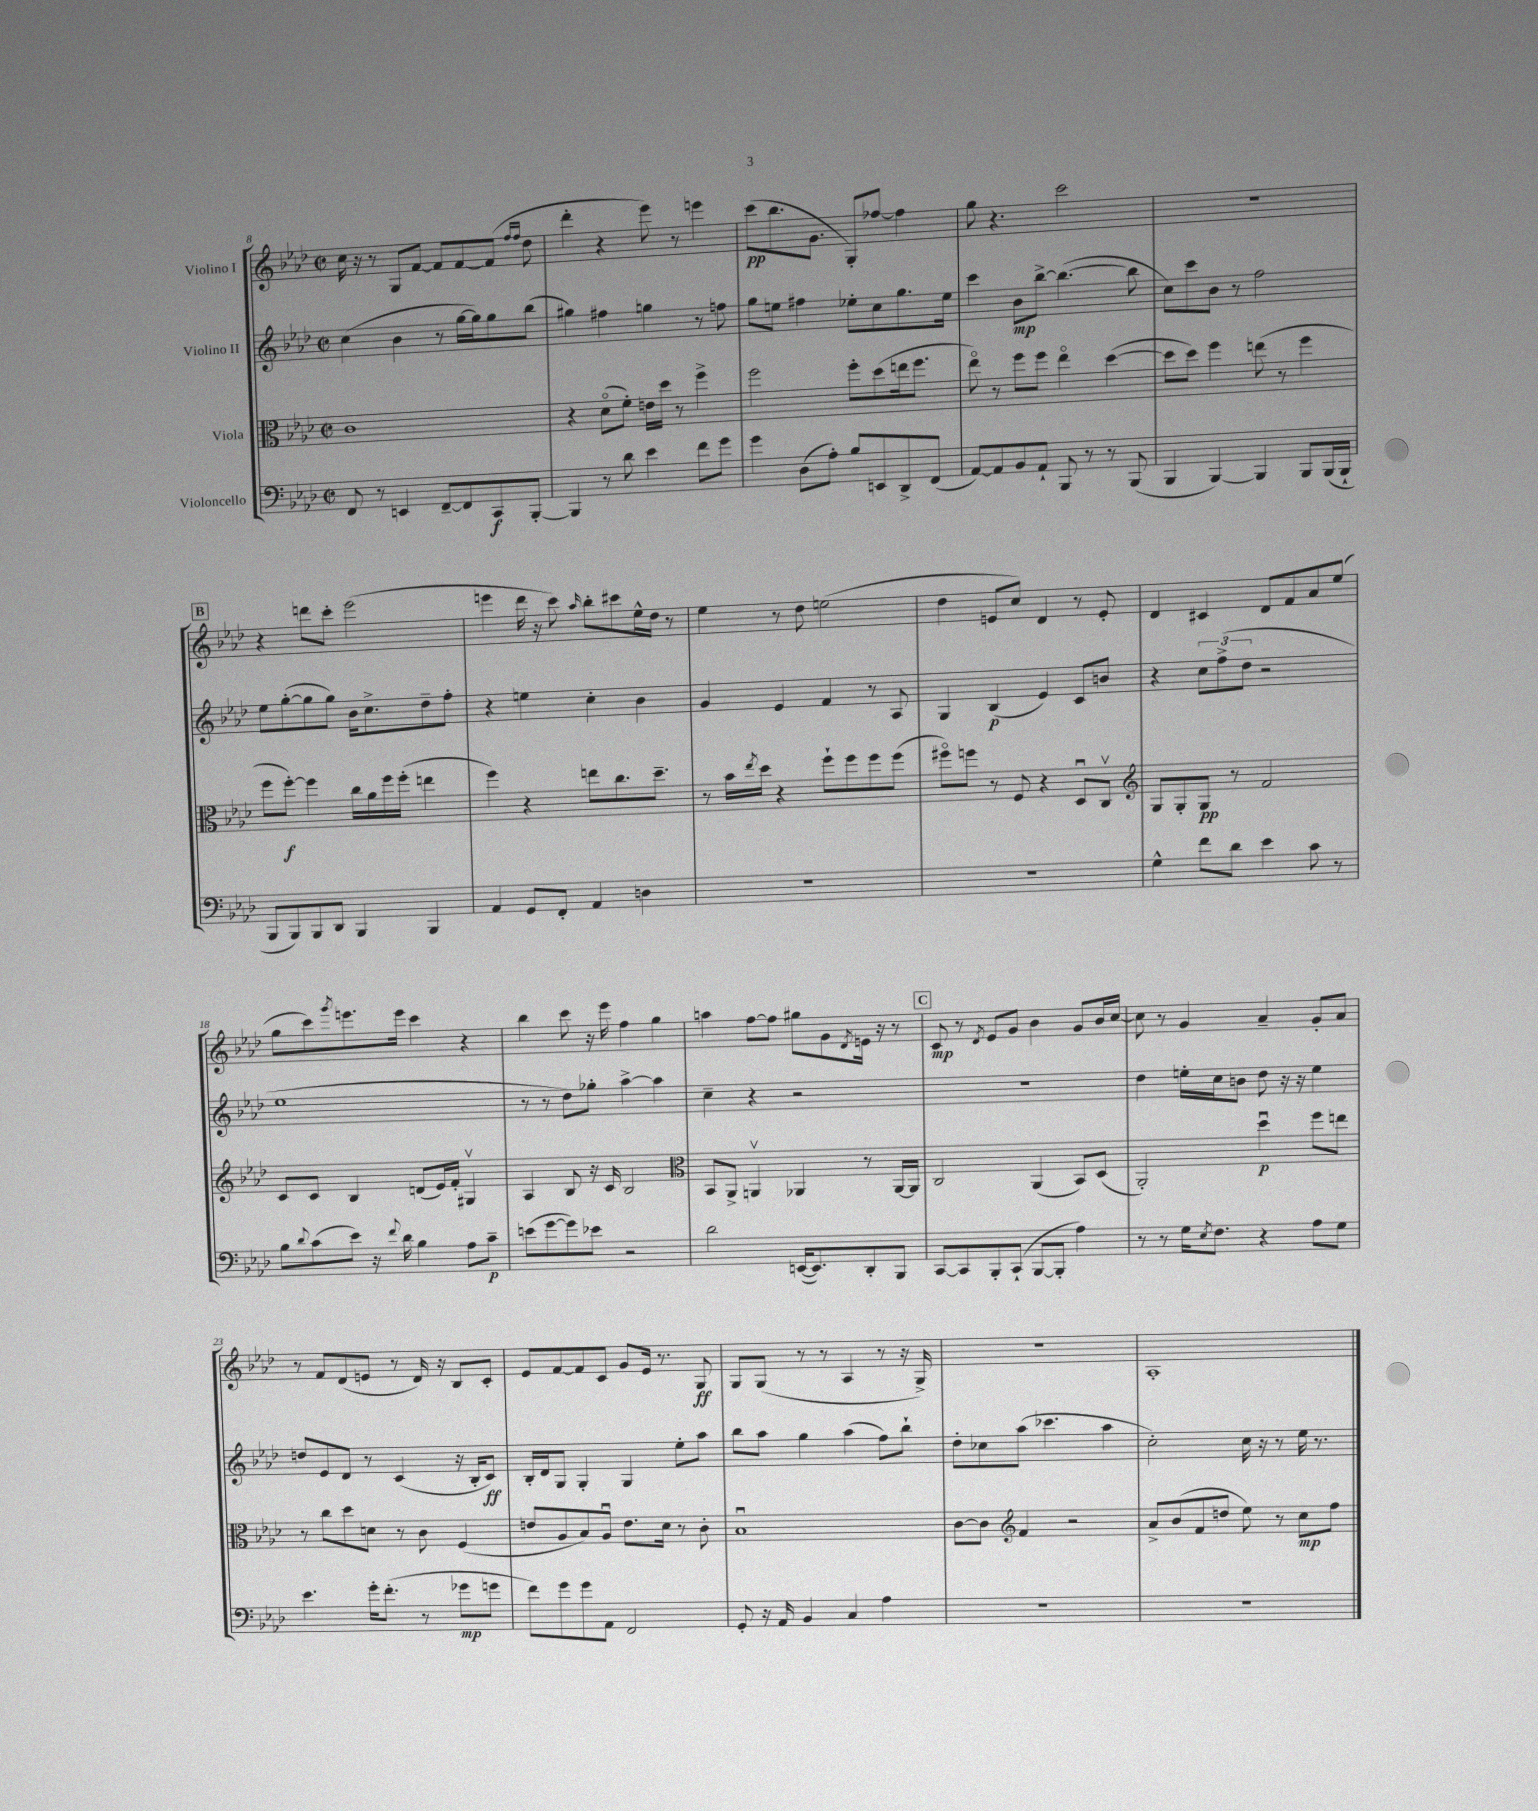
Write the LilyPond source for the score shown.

<<
\new StaffGroup <<
\new Staff = "s0" \with { instrumentName = "Violino I" } {
    \clef treble \key aes \major \defaultTimeSignature \time 2/2
    c''16 r16 r8 g8 f'8~ f'8 f'8~ f'8( \grace { f''16 f''16 } des''8 |
    des'''4-. r4 ees'''8) r8 e'''4 |
    c'''8\pp( bes''8. g'8. g8-.) fes''8~ fes''4 |
    g''8 r4. c'''2 |
    R1 |
    \mark \markup { \box "B" } r4 d'''8 c'''8-. ees'''2( |
    e'''4 des'''16 r16 c'''8) \grace { aes''16 } bes''8-. cis'''8 ees''16-^ des''16 r8 |
    ees''4 r8 des''8 e''2( |
    des''4 e'8 c''8) des'4 r8 e'8-. |
    des'4 cis'4 des'8 f'8 aes'8 ees''8( |
    g''8 c'''8) \acciaccatura { g'''8 } e'''8. e'''16 c'''4 r4 |
    bes''4 c'''8 r16 ees'''16 f''4 g''4 |
    a''4 f''8~ f''8 gis''8 g'8 \acciaccatura { des'8 } e'16 r16 r8 |
    \mark \markup { \box "C" } c'8\mp r8 \acciaccatura { des'8 } ees'8 g'8 bes'4 g'8 bes'16 c''16~ |
    c''8 r8 g'4 aes'4-- g'8-. aes'8 |
    r8 f'8 des'8( e'8 r8 des'16) r16 bes8 c'8-. |
    ees'8 f'8~ f'8 c'8 g'8 ees'16 r8. g8\ff |
    g8 g8( r8 r8 aes4 r8 r16 g16->) |
    R1 |
    aes1-. \bar "|." |
}
\new Staff = "s1" \with { instrumentName = "Violino II" } {
    \clef treble \key aes \major \defaultTimeSignature \time 2/2
    c''4( bes'4 r8 g''16~ g''16) g''8 bes''8( |
    gis''4) fis''4 g''4 r8 f''8 |
    g''8 e''8 fis''4 ees''8-. c''8 g''8. ees''16 |
    c'''4 bes'8\mp bes''8~-> bes''4.~( bes''8 |
    c''8) c'''8 bes'8 r8 f''2 |
    \mark \markup { \box "B" } ees''8 g''8~-.( g''8 g''8) bes'16 c''8.-> des''8-- f''8-. |
    r4 e''4 c''4-. bes'4 |
    g'4 ees'4 f'4 r8 aes8 |
    g4 bes4\p( ees'4) c'8 b'8 |
    r4 \tuplet 3/2 { c''8 f''8->( des''8 } r2 |
    ees''1 |
    r8 r8 des''8) ges''8-. aes''4~-> aes''4 |
    c''4-- r4 r2 |
    \mark \markup { \box "C" } R1 |
    des''4 e''16-. c''16 b'8 des''8 r16 r16 e''4 |
    d''8 ees'8 des'8 r8 c'4( r16 bes16-. c'8\ff) |
    bes16-. des'16 g8 g4-. g4 ees''8-. aes''8 |
    bes''8 aes''8 g''4 aes''4( f''8) bes''8-! |
    des''8-. ces''8 aes''8( ces'''4. aes''4 |
    c''2-.) c''16 r16 r8 ees''16 r8. \bar "|." |
}
\new Staff = "s2" \with { instrumentName = "Viola" } {
    \clef alto \key aes \major \defaultTimeSignature \time 2/2
    c'1 |
    r4 des'8\flageolet( f'8-.) e'16 des''16 r8 f''4-> |
    f''2 f''8-. des''8( e''16 f''8. |
    ees''8\flageolet) r8 f''8 f''8 ees''4\flageolet des''4~( |
    des''8 des''8) f''4 e''8( r8 f''4 |
    \mark \markup { \box "B" } f''8 f''8~-.\f) f''4 c''16 aes'16 f''16 f''16-.( e''4 |
    f''4) r4 e''8 c''8. des''8.-- |
    r8 bes'16 \acciaccatura { ees''8 } des''16 r4 f''8-! f''8 f''8 f''8( |
    fis''8\flageolet) f''8 r8 f8 r4 des8\downbow c8\upbow |
    \clef treble g8 g8-. g8\pp r8 f'2 |
    c'8 c'8 bes4 d'8( ees'16) f'16-. gis4\upbow |
    aes4 bes8 r16 c'16 bes2 |
    \clef alto bes,8 aes,8-> a,4\upbow aes,4 r8 aes,16~ aes,16 |
    \mark \markup { \box "C" } c2 aes,4( bes,8) des8( |
    aes,2-.) des''4\downbow\p f''8 e''8 |
    r8 c''8 des''8 d'8 r8 c'8 f4( |
    e'8 aes8 bes8) aes8\downbow e'8. des'16 r8 c'8-. |
    bes1\downbow |
    c'8~ c'8 \clef treble f'4 r2 |
    aes'8-> bes'8( f'8 d''8 ees''8) r8 c''8\mp f''8 \bar "|." |
}
\new Staff = "s3" \with { instrumentName = "Violoncello" } {
    \clef bass \key aes \major \defaultTimeSignature \time 2/2
    f,8 r8 e,4 f,8~-- f,8 c,8\f bes,,8~-. |
    bes,,4 r8 des'8 ees'4 f'8 g'8 |
    g'4 des8( aes8-.) bes8 e,8 des,8-> f,8( |
    aes,8~) aes,8 bes,8 aes,8-! bes,,8 r8 r8 bes,,8( |
    bes,,4 bes,,4~) bes,,4 bes,,8 bes,,16( bes,,16-! |
    \mark \markup { \box "B" } bes,,8 bes,,8) bes,,8 des,8 bes,,4 bes,,4 |
    aes,4 g,8 f,8-. aes,4 d4 |
    R1 |
    R1 |
    g4-^ f'8 des'8 ees'4 c'8 r8 |
    bes8 \appoggiatura { des'8 } c'8( ees'8) r16 \appoggiatura { f'8 } des'16 bes4 aes8 c'8--\p |
    e'8( g'8~ g'8) ees'8 r2 |
    des'2 e,16~( e,8.) des,8-. bes,,8 |
    \mark \markup { \box "C" } c,8~ c,8 bes,,8-. c,8-!( bes,,8~ bes,,8-. aes4) |
    r8 r8 g16 \acciaccatura { ees8 } f8. r4 aes8 g8 |
    ees'4. g'16-. f'8.-.( r8 ges'8\mp g'8 |
    f'8) g'8 g'8 aes,8 f,2 |
    g,8-. r16 aes,16 bes,4 c4 aes4 |
    R1 |
    R1 \bar "|." |
}
>>
>>
\layout { \context { \Score currentBarNumber = #8 } }
